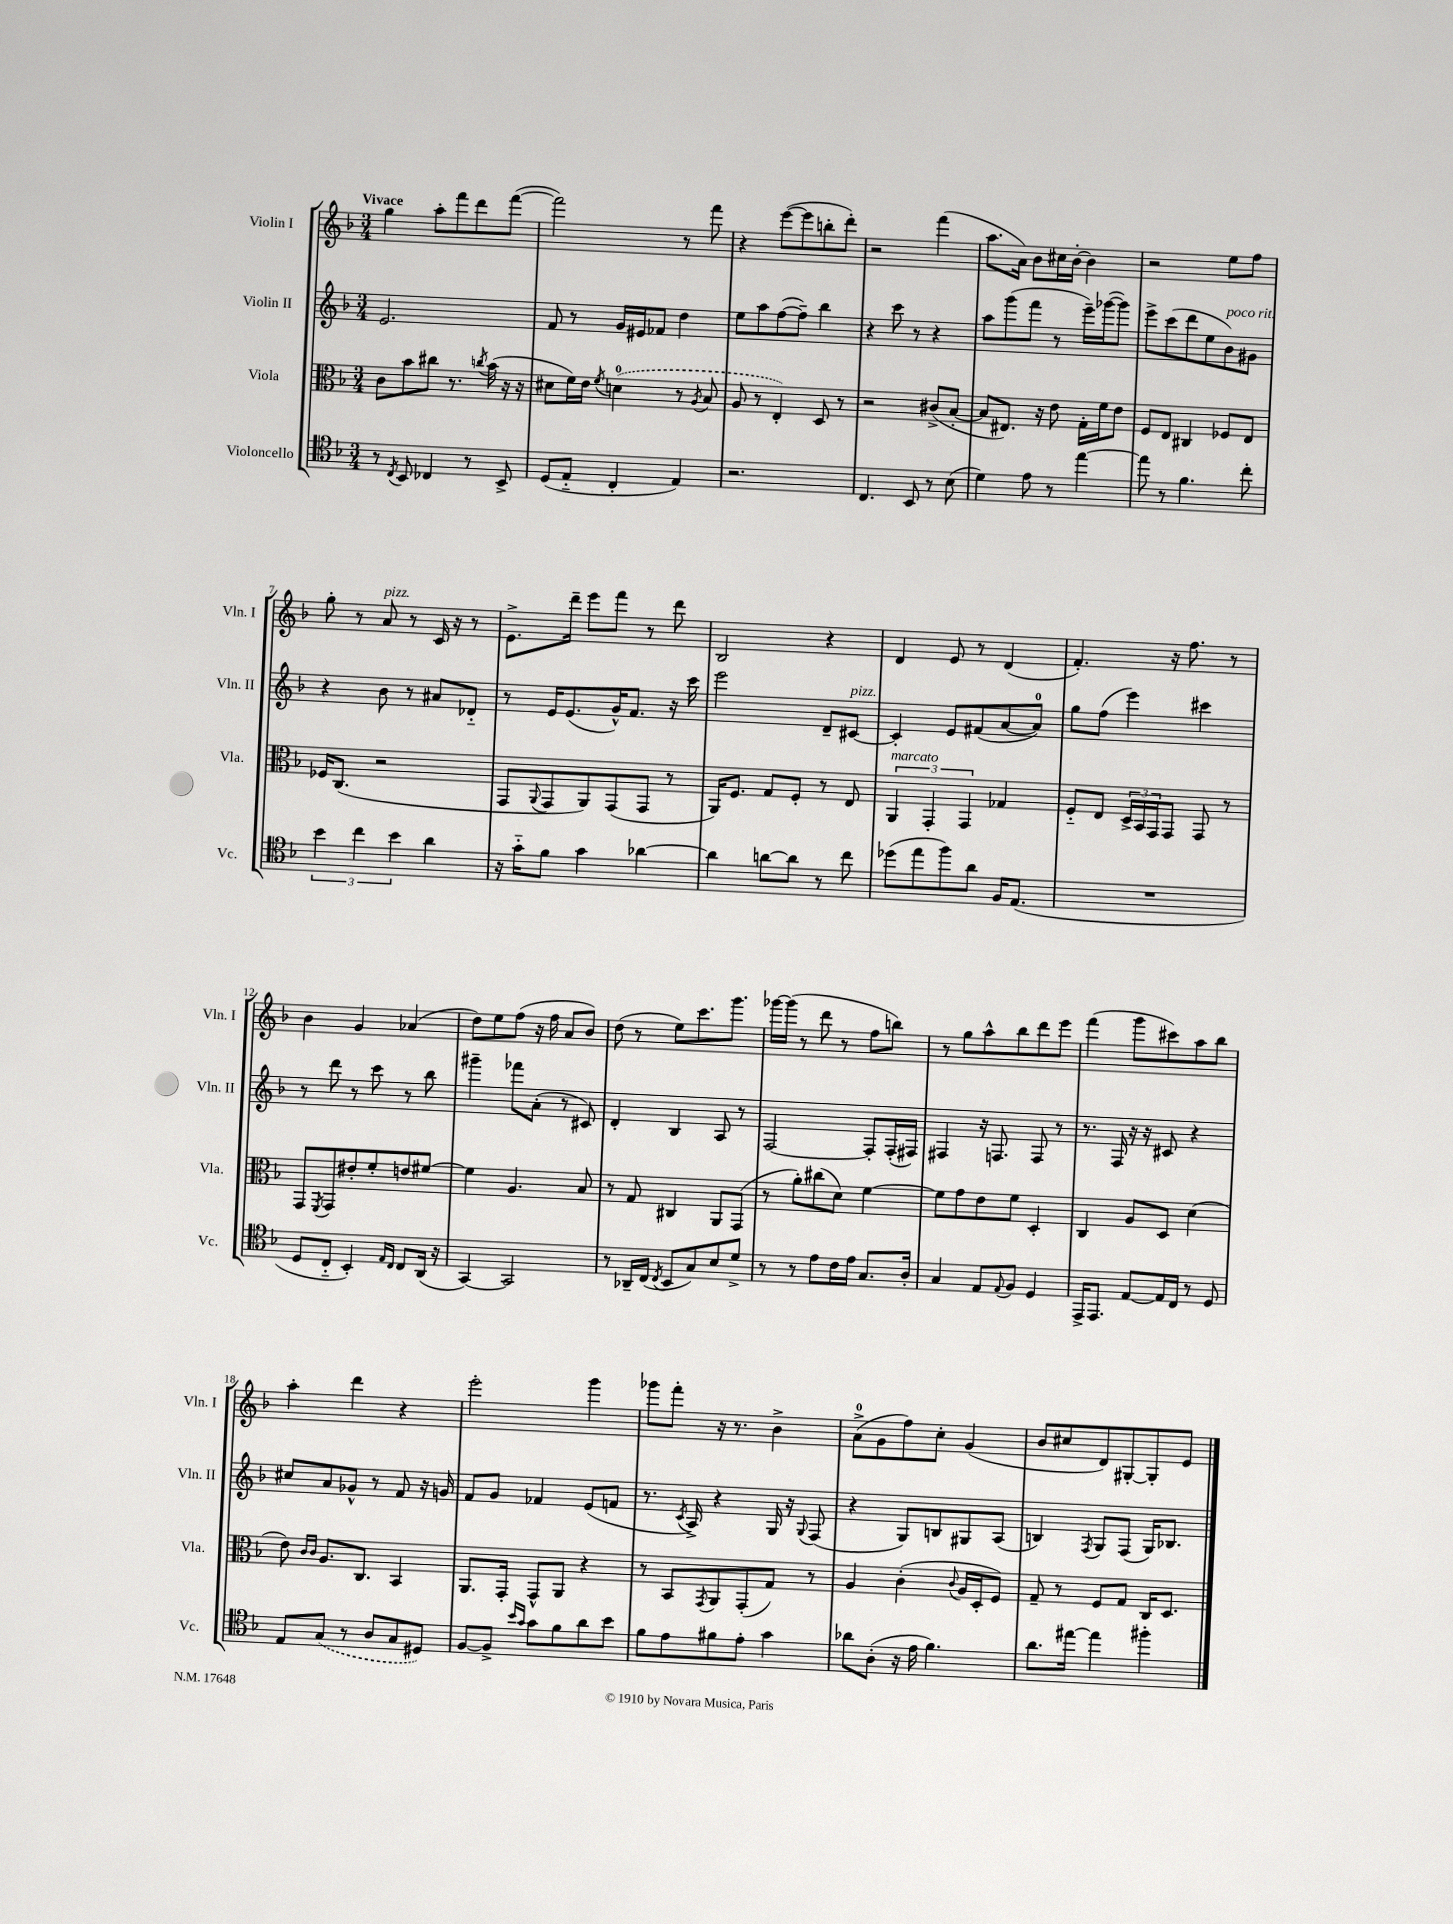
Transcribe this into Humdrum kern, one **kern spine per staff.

**kern	**kern	**kern	**kern
*staff4	*staff3	*staff2	*staff1
*clefC4	*clefC3	*clefG2	*clefG2
*k[b-]	*k[b-]	*k[b-]	*k[b-]
*M3/4	*M3/4	*M3/4	*M3/4
8r	8c\L	2.e/	4gg\
8qC/	.	.	.
8BB-/	8b-\	.	.
4C-/	8cc#\J	.	8aa'\L
.	8.r	.	8fff\
8r	.	.	8ddd\
.	8qcc/	.	.
.	(16b-\	.	.
8BB-^/	16r	.	([8fff\J
.	16r	.	.
=	=	=	=
(8D/L	8d#\L	8f/	2fff\])
8E'~/J	16f\L)	8r	.
.	16e\JJ	.	.
.	8qf/	.	.
4C'/	(4d\	16g/LL	.
.	.	16e#/J	.
.	.	8f-/J	.
4E/)	8r	4dd\	8r
.	8qA/	.	.
.	8B-/	.	8fff\
=	=	=	=
2.r	8A/	8ee\L	4r
.	8r	8aa\	.
.	4E'/)	([8ff\	([8eee\L
.	.	8ff~\]J)	8eee\]
.	8D/	4bb-\	8bb'\
.	8r	.	8ddd'\J)
=	=	=	=
4.C/	2r	4r	2r
.	.	8ccc\	.
8BB-/	.	8r	.
8r	(8c#^/L	4r	(4fff\
(8B-\	[8B-'/J	.	.
=	=	=	=
4d\)	8B-/]L	8aa\L	8.aa\L
.	8.E#/J)	(8ggg\	.
.	.	.	16a\Jk)
8e\	.	8fff\J	8b-\L
.	16r	.	.
8r	8e\	8r	16cc#\L
.	.	.	[16b-'\JJ
[4ee\	16G'\LL	16eee~\LL)	4b-\]
.	16f\J	([16ggg-\J	.
.	8e\J	8ggg-\]J)	.
=	=	=	=
8ee\]	8F/L	8eee^\L	2r
8r	8E/J	(8ccc\	.
4.f\	4C#/	8ddd\	.
.	.	8ee\	.
.	8F-/L	8b-\)	8ee\L
8cc'\	8E/J	8g#\J	8ff\J
=	=	=	=
6b-\	16F-/LK	4r	8gg'\
.	(8.C/J	.	.
.	.	.	8r
6cc\	.	.	.
.	2r	8b-\	8a/
6b-\	.	.	.
.	.	8r	8r
4a\	.	8a#/L	16c/
.	.	.	16r
.	.	8d-'~/J	8r
=	=	=	=
16r	8GG/L	8r	8.e^\L
16g'~\LK	.	.	.
.	8qqAA/	.	.
8f\J	8GG/	16e/LK	.
.	.	(8.e/	16ddd~\Jk
4g\	8AA/)	.	8eee\L
.	(8GG/	16g^^/K)	8fff\J
.	.	8.f/J	.
[4a-\	8GG/J	.	8r
.	8r	16r	8ddd\
.	.	16ccc\	.
=	=	=	=
4a-\]	16AA/LK)	2eee\	2B-/
.	8.F/J	.	.
[8a\L	8G/L	.	.
8a\]J	8F'/J	.	.
8r	8r	8d~/L	4r
8cc\	8E/	[8c#/J	.
=	=	=	=
(8dd-\L	6AA/	4c#'/]	4d/
8ee\	.	.	.
.	6GG'/	.	.
8ff\)	.	8e/L	8e/
.	6GG/	.	.
8a\J	.	(8f#/	8r
16F/LK	4G-/	[8a/	(4d/
(8.E/J	.	.	.
.	.	8a/]J)	.
=	=	=	=
2.r	8F'~/L	8gg\L	4.f'/)
.	8E/J	(8ff\J	.
.	24D^/LL	4eee\)	.
.	24BB-/	.	.
.	24GG/J	.	.
.	8GG/J	.	16r
.	.	.	8.ff\
.	8GG/	4ccc#\	.
.	8r	.	8r
=	=	=	=
8D/L	8GG/L	8r	4b-\
.	8qFF/	.	.
8C'~/J	8GG/	8ddd\	.
4BB-'/)	8e#'/	8r	4g/
.	8f'/	8ccc\	.
16qqE/LL	.	.	.
16qqC/JJ	.	.	.
8C/L	8e/	8r	(4a-/
(16AA/Jk	[8f#/J	8bb-\	.
16r	.	.	.
=	=	=	=
[4GG/)	4f#\]	4ggg#~\	8dd\L)
.	.	.	8ee\
2GG/]	4.A/	8fff-\L	(8ff\J
.	.	(8a'\J	16r
.	.	.	16ff\
.	.	8r	8a/L
.	8B-/	8c#/)	8b-/J)
=	=	=	=
8r	8r	4d'/	(8dd\
16AA-~/LL	8G/	.	8r
(16C/JJ	.	.	.
8qC/	.	.	.
8BB-/L	4C#/	4B-/	8ee\L)
8G/)	.	.	8.ccc\
8B-/	8AA/L	8A/	.
.	.	.	8.ggg\J
8d^/J	(8GG/J	8r	.
=	=	=	=
8r	8r	[2F/	[16ggg-\LL
.	.	.	(16ggg-\]JJ
8r	8a'\L)	.	8r
8e\L	(8cc#\	.	8ddd\
16c\L	8d\J)	.	8r
16e\JJ	.	.	.
8.G/L	[4f\	8F'/]L	8ff\L
.	.	(16F'/L	8bb\J)
16A'/Jk	.	16F#/JJ)	.
=	=	=	=
4G/	8f\]L	4F#/	8r
.	8g\	.	8gg\L
8E/L	8e\	16r	8aa^^\
.	.	8.F/	.
8qqE/	.	.	.
8F/J	8f\J	.	8bb-\
4D/	4D'/	8F/	8ddd\
.	.	8r	8eee\J
=	=	=	=
16EE^/LK	4C/	8.r	(4fff\
8.EE/J	.	.	.
.	.	16F/	.
[8E/L	8A/L	16r	8ggg\L
.	.	16r	.
16E/]L	8D/J	8c#/	8ccc#\)
16C/JJ	.	.	.
8r	(4d\	4r	8aa\
8D/	.	.	8bb-\J
=	=	=	=
8E/L	8e\)	8cc#/L	4aa'\
.	16qqc/LL	.	.
.	16qqc/JJ	.	.
(8G/J	8.A/L	8a/	.
8r	.	8g-^^/J	4ddd\
.	8.C/J	.	.
8A/L	.	8r	.
8G/	4BB-/	8f/	4r
8D#/J)	.	16r	.
.	.	16g/	.
=	=	=	=
[8F/L	8.AA/L	8f/L	2eee'\
8F^/]J	.	8g/J	.
.	16GG'/Jk	.	.
16qqb-/LL	.	.	.
16qqg/JJ	.	.	.
8g\L	8GG^^/L	4f-/	.
8f\	8AA/J	.	.
8a\	4r	(8e/L	4ggg\
8b-\J	.	8f/J	.
=	=	=	=
8f\L	8r	8.r	8ggg-\L
8e\	8BB-/L	.	8fff'\J
.	.	8qc/	.
.	.	16A^/)	.
.	8qGG/	.	.
8f#\	8AA/	4r	16r
.	.	.	8.r
8e'\J	(8GG'/	.	.
4g\	8G/J)	16G/	4b-^\
.	.	16r	.
.	.	8qqG/	.
.	8r	(8F/	.
=	=	=	=
8a-\L	4A/	4r	(8a^\L
(8A'\J	.	.	8g\
16r	(4c'\	8G/L)	8ff\)
16e\	.	.	.
4.f\)	.	8B/	8cc'\J
.	8qqc/	.	.
.	16A/LL	8G#/	(4g/
.	16D'/J	.	.
.	8F/J)	(8A/J	.
=	=	=	=
8.a\L	8G~/	4B/)	8b-/L
.	8r	.	8cc#/
[16ee#\Jk	.	.	.
.	.	8qF/	.
4ee#\]	8F/L	8G/L	8d/)
.	8G/J	(8F/J	[8G#'/
4ff#'\	16C/LK	16G/LK)	8G#'/]
.	8.D/J	8.B-/J	.
.	.	.	8e/J
==	==	==	==
*-	*-	*-	*-
